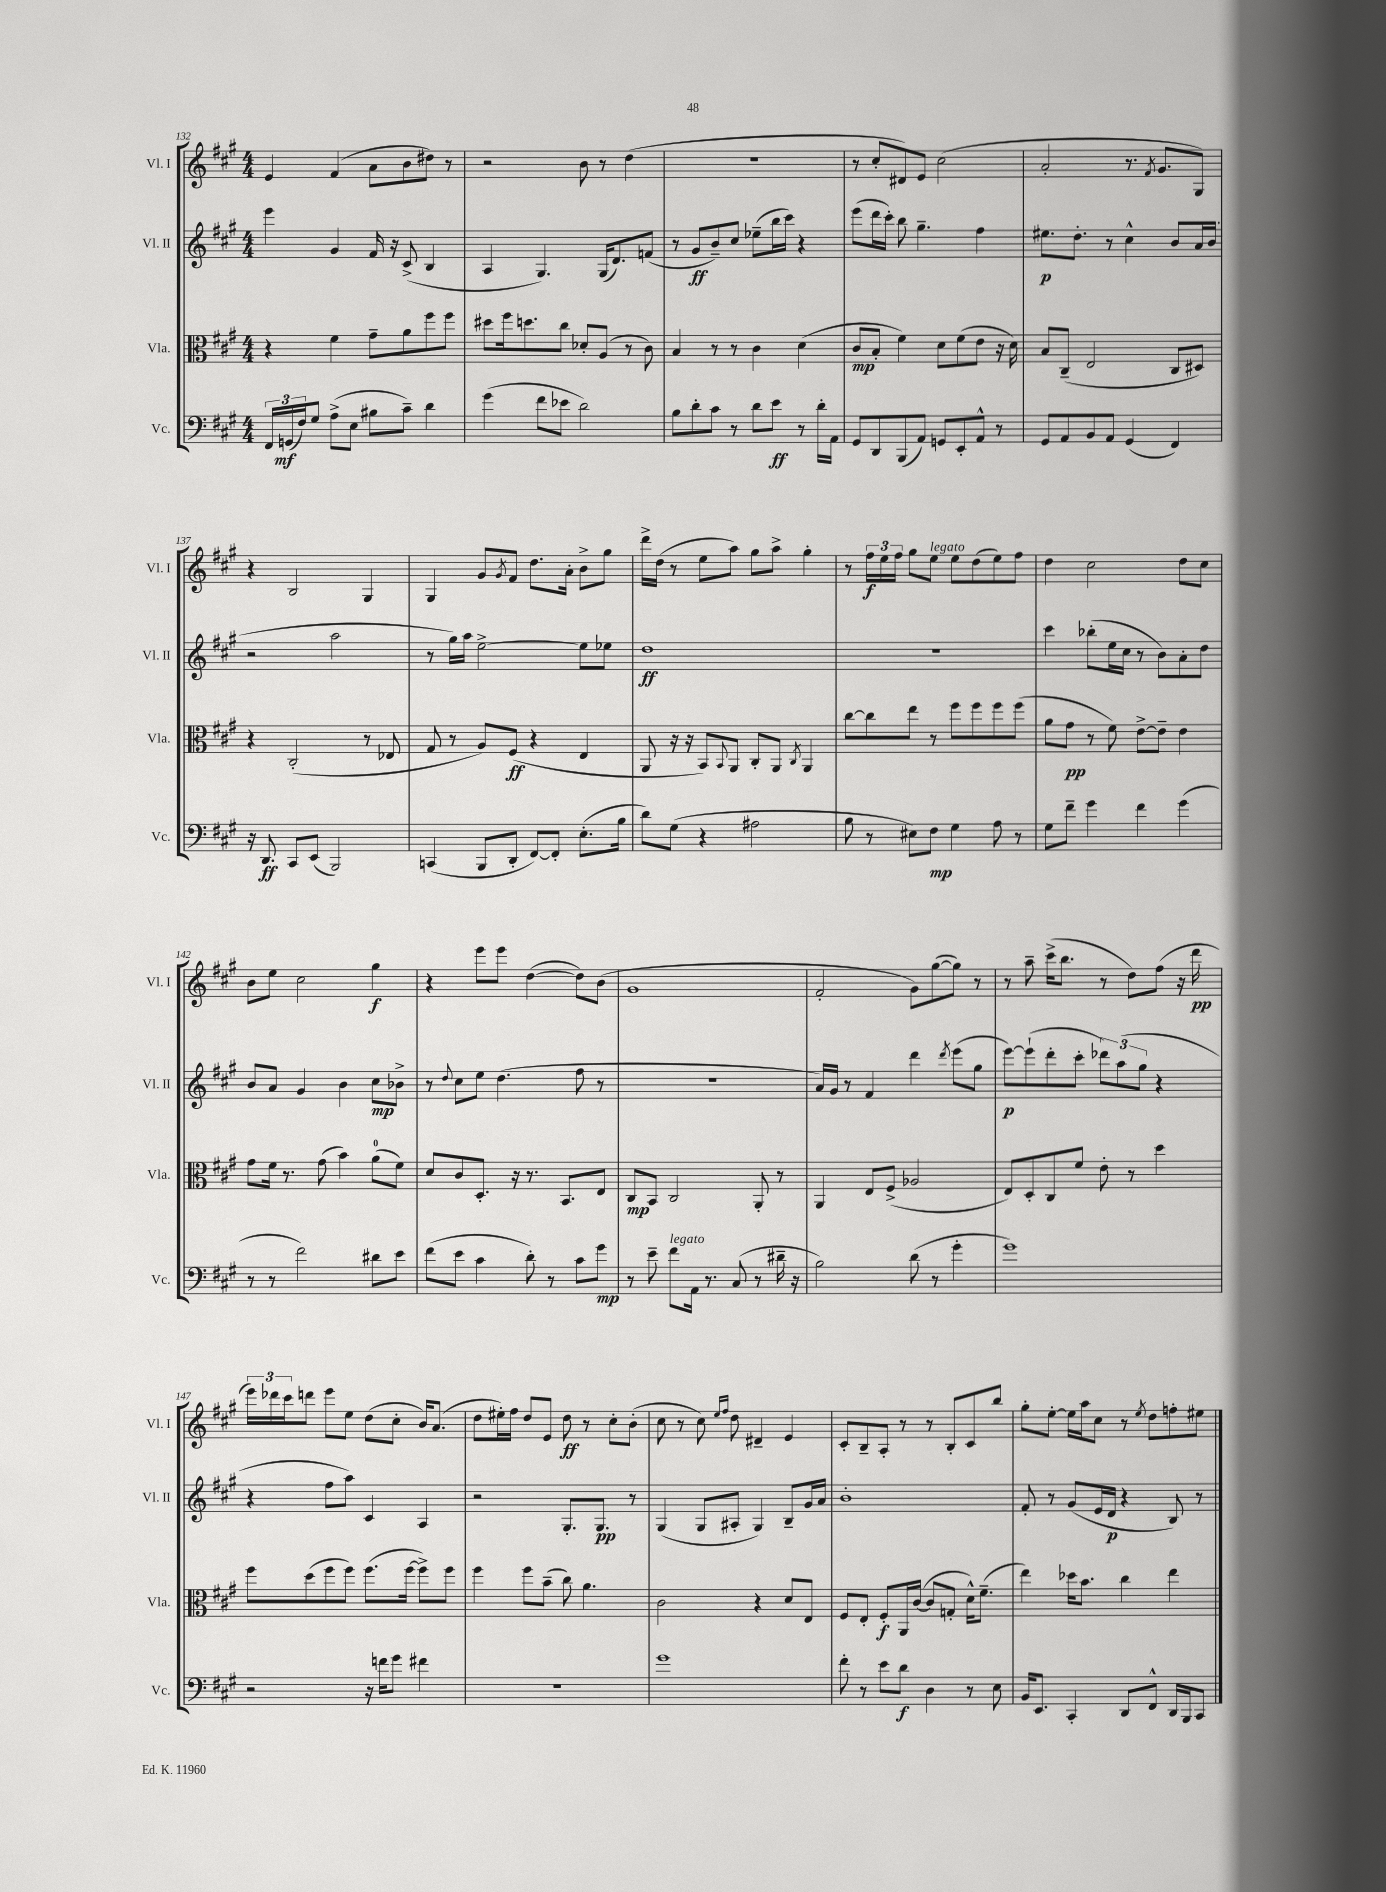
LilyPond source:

<<
\new StaffGroup <<
\new Staff = "s0" \with { instrumentName = "Vl. I" shortInstrumentName = "Vl. I" } {
    \clef treble \key a \major \numericTimeSignature \time 4/4
    e'4 fis'4( a'8 b'8 dis''8) r8 |
    r2 b'8 r8 d''4( |
    r1 |
    r8 cis''8-. dis'8) e'8 cis''2( |
    a'2-. r8. \acciaccatura { fis'8 } gis'8. gis8) |
    r4 b2 gis4 |
    gis4 gis'8 \acciaccatura { gis'8 } fis'8 d''8. a'16-. b'8-> gis''8 |
    d'''16-> d''16( r8 e''8 a''8) gis''8 a''8-> gis''4-. |
    r8 \tuplet 3/2 { fis''16\f e''16 fis''16 } gis''8 e''8^\markup { \italic "legato" } e''8 d''8( e''8) fis''8 |
    d''4 cis''2 d''8 cis''8 |
    b'8 e''8 cis''2 gis''4\f |
    r4 e'''8 e'''8 d''4~( d''8) b'8( |
    gis'1 |
    fis'2-. gis'8) gis''8~( gis''8) r8 |
    r8 a''8-- cis'''16->( b''8. r8 d''8) fis''8( r16 d'''16\pp |
    \tuplet 3/2 { e'''16) des'''16 cis'''16 } d'''8 e'''8 e''8 d''8( cis''8-. b'16) a'8.( |
    d''8 eis''16-.) fis''16 d''8 e'8 d''8\ff r8 cis''8-. b'8-.( |
    cis''8 r8 cis''8) \grace { e''16 fis''16 } d''8 dis'4-- e'4 |
    cis'8-. b8-- a8-. r8 r8 b8-. cis'8 b''8 |
    gis''8-. e''8~-. e''16 a''16 cis''8 r8 \acciaccatura { e''8 } d''8 f''8-. eis''8 \bar "|." |
}
\new Staff = "s1" \with { instrumentName = "Vl. II" shortInstrumentName = "Vl. II" } {
    \clef treble \key a \major \numericTimeSignature \time 4/4
    e'''4 gis'4 fis'16 r16 cis'8->( b4 |
    a4 gis4.) gis16( d'8.) f'8( |
    r8 gis'8\ff b'8--) cis''8 ees''8--( b''16 cis'''16) r4 |
    e'''8( d'''16 cis'''16-.) b''8 gis''4.-- fis''4 |
    eis''8.\p d''8.-. r8 cis''4-^ b'8 a'16 b'16( |
    r2 a''2 |
    r8 gis''16) a''16 e''2~-> e''8 ees''8 |
    d''1\ff |
    r1 |
    cis'''4 bes''8-.( e''16 cis''16 r8 b'8) a'8-. d''8 |
    b'8 a'8 gis'4 b'4 cis''8\mp bes'8-> |
    r8 \appoggiatura { d''8 } cis''8 e''8 d''4.( fis''8 r8 |
    r1 |
    a'16) gis'16 r8 fis'4 d'''4 \acciaccatura { d'''8 } e'''8( gis''8 |
    e'''8~\p) e'''8-!( d'''8-. cis'''8-. \tuplet 3/2 { des'''8) a''8( gis''8 } r4 |
    r4 fis''8 a''8) cis'4 a4 |
    r2 gis8.-. gis8.\pp r8 |
    gis4( gis8 ais8-. gis4) b8-- gis'16 a'16 |
    b'1-. |
    fis'8-. r8 gis'8( e'16 d'16\p r4 b8) r8 \bar "|." |
}
\new Staff = "s2" \with { instrumentName = "Vla." shortInstrumentName = "Vla." } {
    \clef alto \key a \major \numericTimeSignature \time 4/4
    r4 fis'4 gis'8-- a'8 fis''8 fis''8 |
    dis''8 fis''16 d''8. cis''8 des'8-. a8( r8 cis'8) |
    b4 r8 r8 cis'4 d'4( |
    cis'8\mp b8-. fis'4) d'8 fis'8( e'8 r16 d'16) |
    b8 cis8--( e2 cis8 dis8) |
    r4 cis2-.( r8 ees8 |
    gis8 r8 a8) fis8\ff( r4 e4 |
    a,8 r16 r16 b,8) \appoggiatura { b,8 } a,8 cis8-. a,8 \acciaccatura { cis8 } a,4 |
    cis''8~ cis''8 e''8 r8 fis''8 fis''8 fis''8 fis''8( |
    a'8 gis'8\pp r8 fis'8) e'8~-> e'8-- e'4 |
    gis'8 fis'16 r8. gis'8( b'4) a'8-0( fis'8) |
    d'8 cis'8 d8.-. r16 r8. b,8. e8 |
    cis8\mp b,8 cis2 a,8-. r8 |
    a,4 e8 fis8->( aes2 |
    e8) d8-. cis8 fis'8 e'8-. r8 d''4 |
    fis''8 d''8( fis''8 fis''8) fis''8.( fis''16~ fis''8->) fis''8 |
    fis''4 fis''8 b'8--( cis''8) a'4. |
    cis'2 r4 d'8 e8 |
    fis8 e8-. fis8-.\f a,16 cis'16~( cis'8 g8-. d'16-^) fis'8.--( |
    e''4) des''16 b'8. cis''4 e''4 \bar "|." |
}
\new Staff = "s3" \with { instrumentName = "Vc." shortInstrumentName = "Vc." } {
    \clef bass \key a \major \numericTimeSignature \time 4/4
    \tuplet 3/2 { fis,16 g,16\mf( fis16) } gis8 a8->( e8 bis8 cis'8--) d'4 |
    gis'4( fis'8 ees'8 d'2) |
    b8 d'8-. cis'8 r8 d'8 e'8\ff r8 d'16-. a,16 |
    gis,8 d,8 b,,8( a,8) g,8 e,8-. a,8-^ r8 |
    gis,8 a,8 b,8 a,8 gis,4( fis,4) |
    r16 d,8.\ff cis,8 e,8( b,,2) |
    c,4( b,,8 d,8-. fis,8~) fis,8-. e8.-.( b16 |
    d'8) gis8( r4 ais2 |
    b8 r8 eis8) fis8\mp gis4 a8 r8 |
    gis8 fis'8-- gis'4 fis'4 gis'4( |
    r8 r8 fis'2) dis'8 e'8 |
    fis'8( e'8 cis'4 d'8-.) r8 cis'8 gis'8\mp |
    r8 e'8-- fis'8^\markup { \italic "legato" } a,16 r8. cis8( r8 dis'16-- r16 |
    b2) d'8( r8 gis'4-. |
    gis'1) |
    r2 r16 f'16 gis'8 fis'4 |
    R1 |
    gis'1 |
    fis'8-. r8 e'8 d'8\f d4 r8 e8 |
    b,16 e,8. cis,4-. d,8 fis,8-^ d,16 b,,16 cis,8 \bar "|." |
}
>>
>>
\layout { \context { \Score currentBarNumber = #132 } }
